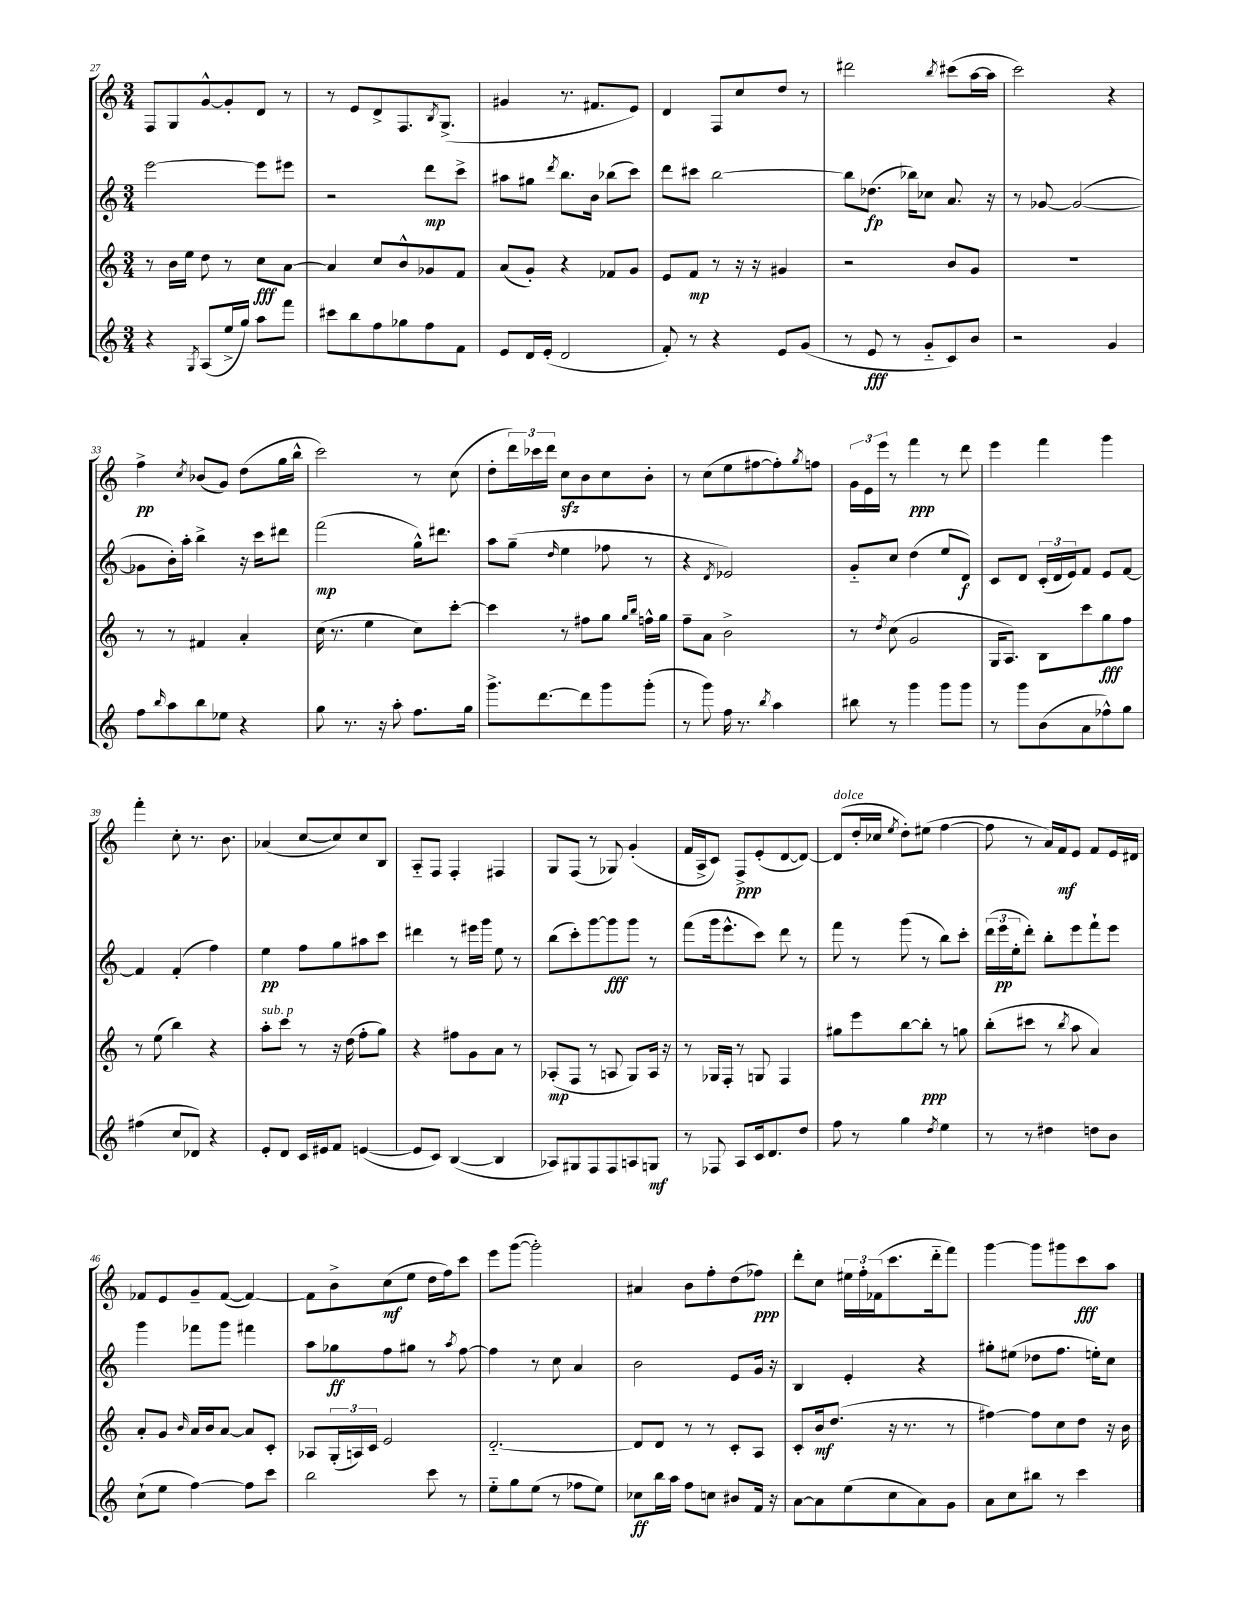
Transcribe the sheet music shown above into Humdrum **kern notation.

**kern	**kern	**kern	**kern
*staff4	*staff3	*staff2	*staff1
*clefG2	*clefG2	*clefG2	*clefG2
*k[]	*k[]	*k[]	*k[]
*M3/4	*M3/4	*M3/4	*M3/4
4r	8r	[2eee	8F
.	16b	.	8G
.	16ee	.	.
8qG	.	.	.
(8A	8dd	.	[8g^^
16ee^	8r	.	8g']
16gg)	.	.	.
8aa	8cc	8eee]	8d
8fff	[8a	8eee#	8r
=	=	=	=
8ccc#	4a]	2r	8r
8bb	.	.	8e
8ff	8cc	.	8d^
8gg-	8b^^	.	8.F
8ff	8g-	8ddd	.
.	.	.	8qB
.	.	.	(8.G^
8f	8f	8ccc^	.
=	=	=	=
8e	(8a	8aa#	4g#
16d	8g')	8gg#	.
(16e'	.	.	.
.	.	8qddd	.
2d	4r	8.bb	8.r
.	.	16b	8.f#
.	8f-	(8bb-	.
.	8g	8ccc)	8e)
=	=	=	=
8f')	8e	8ddd	4d
8r	8f	8ccc#	.
4r	8r	[2bb	8F
.	16r	.	8cc
.	16r	.	.
8e	4g#	.	8dd
(8g	.	.	8r
=	=	=	=
8r	2r	8bb]	2ddd#
8e	.	(8.dd-	.
8r	.	.	.
.	.	16bb-)	.
8g'~	.	8cc-	.
.	.	.	8qbb
8c)	8b	8.a	(8ccc#
8b	8g	.	[16aa
.	.	16r	16aa]
=	=	=	=
2r	2.r	8r	2ccc)
.	.	[8g-	.
.	.	(2g-_	.
4g	.	.	4r
=	=	=	=
8ff	8r	8g-]	4ff^
16qqbb	.	.	.
8aa	8r	16b')	.
.	.	16aa'	.
.	.	.	8qcc
8bb	4f#	4bb^	(8b-
8ee-	.	.	8g)
4r	4a'	16r	(8dd
.	.	16ccc	.
.	.	8ddd#	16gg
.	.	.	16bb^^
=	=	=	=
8gg	(16cc	(2fff	2ccc)
.	8.r	.	.
8.r	.	.	.
.	4ee	.	.
16r	.	.	.
8aa'	.	.	.
8.ff	8cc)	16gg^^)	8r
.	.	8.ddd#	.
.	[8ccc'	.	(8cc
16gg	.	.	.
=	=	=	=
8.ggg^	4ccc]	8aa	8dd'
.	.	(8gg~	24ddd)
.	.	.	24ccc-
[8.ddd	.	.	.
.	.	.	24ddd
.	.	16qqdd	.
.	8r	4ee	8cc
8ddd]	8ff#	.	8b
8ggg	8gg	8ff-	8cc
.	16qqgg	.	.
.	16qqbb	.	.
(8ggg'	16ff^^	8r	8b'
.	16gg	.	.
=	=	=	=
8r	8ff~	4r	8r
8ggg)	8a	.	(8cc
.	.	8qd	.
16ff	2b^	2e-)	8ee
8.r	.	.	.
.	.	.	[8ff#
8qbb	.	.	.
4aa	.	.	8ff#'])
.	.	.	8qgg
.	.	.	8ff
=	=	=	=
8bb#	8r	8g'~	24g
.	.	.	24e
.	.	.	24eee
.	8qdd	.	.
8r	(8cc	8cc	8r
4ggg	2g	(4dd	4fff
8ggg	.	8ee	8r
8ggg	.	8d)	8ddd
=	=	=	=
8r	16G	8c	4eee
.	8.A)	.	.
8ggg	.	8d	.
(8b	8B	(24c'	4fff
.	.	24d	.
.	.	24e)	.
8a	8ccc	8f	.
8ff-^^)	8gg	8e	4ggg
8gg	8ff	[8f	.
=	=	=	=
(4ff#	8r	4f]	4fff'
.	(8ee	.	.
8cc	4bb)	(4f'	8cc'
8d-)	.	.	8.r
4r	4r	4ff)	.
.	.	.	8.b
=	=	=	=
8e'	8aa'	4ee	(4a-
8d	8ccc	.	.
16c	8r	8ff	[8cc
16e#	.	.	.
8f	16r	8gg	8cc])
.	(16dd	.	.
([4e	8ff'	8aa#	8cc
.	8gg)	8ccc	8B
=	=	=	=
8e]	4r	4ddd#	8A'~
8c)	.	.	8F
([4B	8ff#	8r	4F'
.	8g	16eee#	.
.	.	16ggg	.
4B]	8a	8ee	4F#
.	8r	8r	.
=	=	=	=
8A-)	(8A-'	(8bb	8G
8G#	8F	8ccc')	(8F
8F	8r	[8ggg	8r
8F	8A	8ggg]	8G-)
8A	8G)	8ggg	(4g'
8G	16A	8r	.
.	16r	.	.
=	=	=	=
8r	8r	(8fff	16f
.	.	.	16A^
8F-	16G-	16ggg	8c)
.	16F'	8.eee^^	.
8A	8r	.	8F^
16c	8G	8ccc)	(8e'
8.d	.	.	.
.	4F	8ddd	[8d
8dd	.	8r	8d_)
=	=	=	=
8ff	8gg#	8fff	(8d]
8r	8eee	8r	16dd'
.	.	.	16cc-
.	.	.	8qee
4gg	[8bb	(8ggg	8dd')
.	8bb']	8r	(8ee#
8qdd	.	.	.
4ee	8r	8bb)	[4ff
.	8gg	8ccc'	.
=	=	=	=
8r	(8bb'	(24ddd	8ff]
.	.	24eee	.
.	.	24ee'	.
8r	8ccc#	8ddd')	8r
4dd#	8r	8bb'	16a)
.	.	.	16f
.	8qbb	.	.
.	8aa	8eee	8e
8dd	4a)	8fff`	8f
8b	.	8eee	16e
.	.	.	16d#
=	=	=	=
(8cc`	8a'	4ggg	8f-
8ee	8g	.	8e
.	16qqb	.	.
[4ff)	16a	8fff-	8g~
.	16b	.	.
.	[8a	8ggg	([8f-
8ff]	8a]	4fff#	4f-_)
8ccc	8c'	.	.
=	=	=	=
2bb	8A-	8aa	8f-]
.	(24G'	8gg-	8b^
.	24A)	.	.
.	24c	.	.
.	2e	8ff	(8cc
.	.	8gg#	8ee
8ccc	.	8r	16dd
.	.	.	16ff)
.	.	8qaa	.
8r	.	[8ff	8ccc
=	=	=	=
8ee'~	[2.d'~	4ff]	8eee
8gg	.	.	([8ggg
(8ee	.	8r	2ggg'])
8r	.	8cc	.
8ff-	.	4a	.
8ee)	.	.	.
=	=	=	=
8cc-	8d]	2b	4a#
16bb	8d	.	.
16aa	.	.	.
8ff	8r	.	8b
8cc	8r	.	8ff'
8b#	8c'	8e	(8dd
16f	8A	16g	8ff-)
16r	.	16r	.
=	=	=	=
[8a	8c'	4B	8ddd'
8a]	16b	.	8cc
.	(8.dd	.	.
(8ee	.	4e'	24ee#
.	.	.	24ff'
.	.	.	(24f-
8cc	16r	.	8.ccc
.	8.r	.	.
8a)	.	4r	.
.	.	.	16ddd'~
8g	8r	.	8fff)
=	=	=	=
8a	[4ff#)	8gg#'	[4ggg
8cc	.	(8ee#	.
8bb#	8ff#]	8dd-	8ggg]
8r	8cc	8.ff	8ggg#
4ccc	8dd	.	8ccc
.	.	16ee')	.
.	16r	8cc	8aa
.	16b	.	.
==	==	==	==
*-	*-	*-	*-
